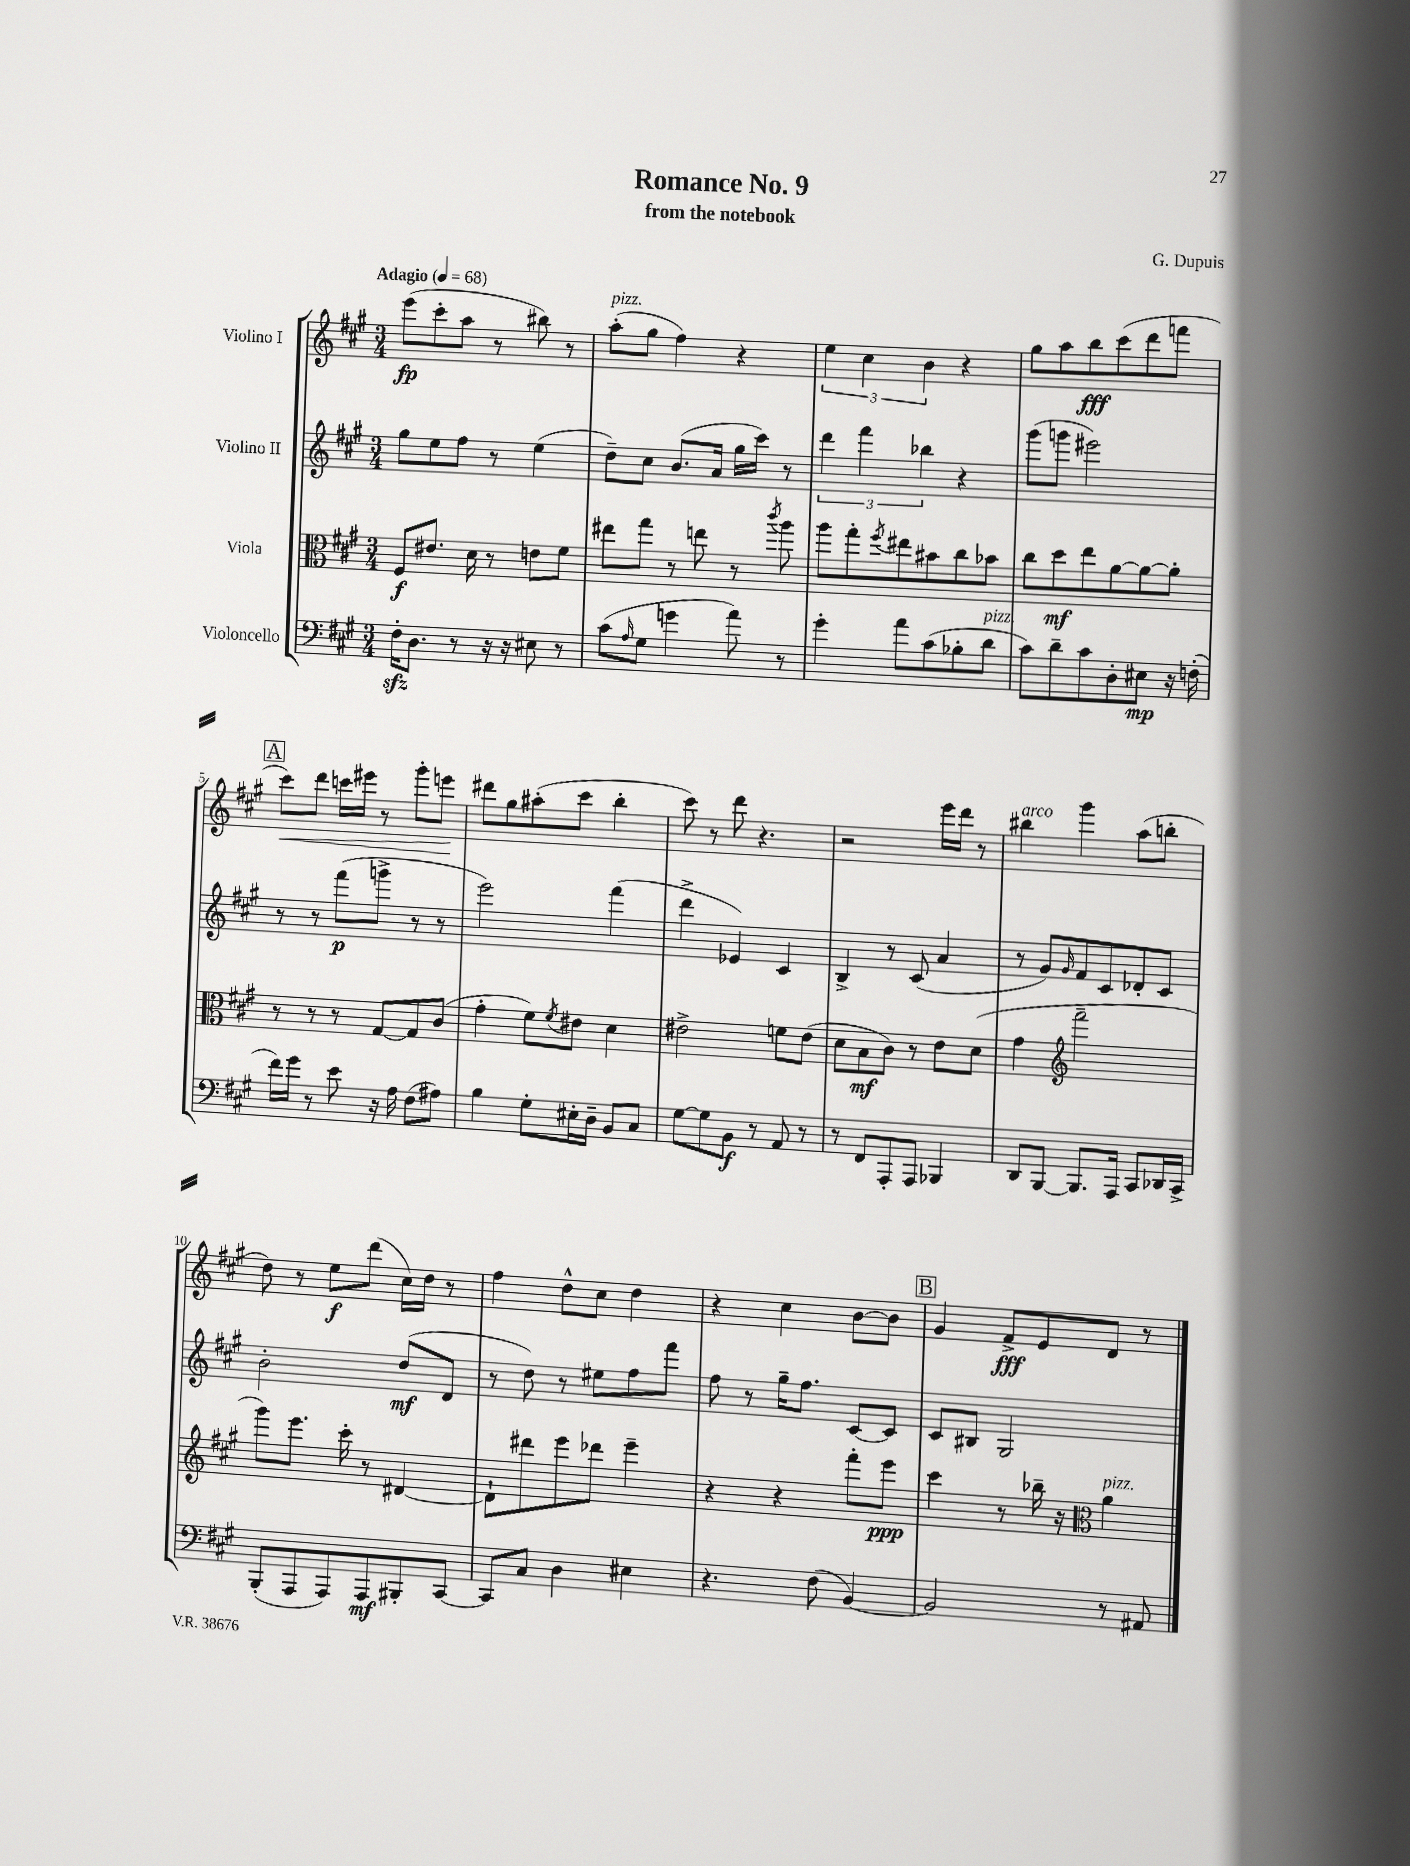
\header { title = "Romance No. 9" composer = "G. Dupuis" subtitle = "from the notebook" }
<<
\new StaffGroup <<
\new Staff = "s0" \with { instrumentName = "Violino I" } {
    \clef treble \key a \major \numericTimeSignature \time 3/4 \tempo "Adagio" 4 = 68
    e'''8\fp( cis'''8-. a''8 r8 bis''8) r8 |
    a''8-.^\markup { \italic "pizz." }( gis''8 fis''4) r4 |
    \tuplet 3/2 { e''4 cis''4 b'4 } r4 |
    gis''8 a''8 b''8\fff cis'''8( d'''8 f'''8 |
    \mark \markup { \box "A" } cis'''8\<) d'''8 c'''16 eis'''16 r8 gis'''8-. e'''8\! |
    dis'''8 gis''8 ais''8-.( cis'''8 b''4-. |
    cis'''8) r8 d'''8 r4. |
    r2 e'''16 d'''16 r8 |
    bis''4^\markup { \italic "arco" } gis'''4 a''8( b''8-. |
    d''8) r8 e''8\f d'''8( cis''16) d''16 r8 |
    fis''4 d''8-^ cis''8 d''4 |
    r4 cis''4 b'8~ b'8 |
    \mark \markup { \box "B" } gis'4 fis'8->\fff e'8 d'8 r8 \bar "|." |
}
\new Staff = "s1" \with { instrumentName = "Violino II" } {
    \clef treble \key a \major \numericTimeSignature \time 3/4
    gis''8 e''8 fis''8 r8 e''4( |
    d''8--) cis''8 b'8.( a'16 gis''16 cis'''16) r8 |
    \tuplet 3/2 { d'''4 fis'''4 bes''4 } r4 |
    gis'''8( g'''8 eis'''2) |
    \mark \markup { \box "A" } r8 r8 fis'''8\p( g'''8-> r8 r8 |
    e'''2) fis'''4( |
    d'''4-> ees'4) cis'4 |
    b4-> r8 cis'8( a'4 |
    r8 gis'8) \grace { gis'16 } fis'8 cis'8 des'8-. cis'8 |
    b'2-. d''8\mf( d'8 |
    r8 d''8) r8 eis''8 fis''8 fis'''8 |
    fis''8 r8 gis''16-- fis''8. cis'8~ cis'8 |
    \mark \markup { \box "B" } cis'8 bis8 gis2 \bar "|." |
}
\new Staff = "s2" \with { instrumentName = "Viola" } {
    \clef alto \key a \major \numericTimeSignature \time 3/4
    fis8\f eis'8. d'16 r8 e'8 fis'8 |
    eis''8 gis''8 r8 e''8 r8 \acciaccatura { cis'''8 } a''8 |
    a''8 gis''8-. \acciaccatura { fis''8 } eis''8 bis'8 cis''8 bes'8 |
    cis''8 d''8\mf e''8 a'8~ a'8~ a'8-. |
    \mark \markup { \box "A" } r8 r8 r8 gis8~ gis8 cis'8( |
    gis'4-. fis'8) \acciaccatura { fis'8 } eis'8 d'4 |
    eis'2-> f'8 eis'8( |
    d'8 b8\mf cis'8) r8 e'8 d'8( |
    gis'4 \clef treble fis'''2-- |
    gis'''8) e'''8. cis'''16-. r8 dis'4~ |
    dis'8-! dis'''8 e'''8 des'''8 e'''4-- |
    r4 r4 fis'''8-. e'''8\ppp |
    \mark \markup { \box "B" } cis'''4 r8 bes''16-- r16 \clef alto a'4^\markup { \italic "pizz." } \bar "|." |
}
\new Staff = "s3" \with { instrumentName = "Violoncello" } {
    \clef bass \key a \major \numericTimeSignature \time 3/4
    fis16-.\sfz d8. r8 r16 r16 eis8 r8 |
    cis'8( \grace { a16 } gis8 g'4 a'8) r8 |
    gis'4-. a'8 cis'8( bes8-. d'8^\markup { \italic "pizz." } |
    cis'8) d'8-- cis'8 d8-. eis8\mp r16 f16-.( |
    \mark \markup { \box "A" } fis'16) gis'16 r8 e'8 r16 a16 fis8( ais8) |
    b4 gis8-. eis16-. d16-- b,8 cis8 |
    gis8~ gis8 b,8\f r8 a,8 r8 |
    r8 fis,8 a,,8-. a,,8 bes,,4 |
    d,8 b,,8~ b,,8. a,,16 cis,8 des,16 cis,16-> |
    b,,8-.( a,,8 a,,8) a,,8\mf bis,,8-. cis,8~ |
    cis,8 cis8 d4 eis4 |
    r4. fis8( b,4~) |
    \mark \markup { \box "B" } b,2 r8 ais,8 \bar "|." |
}
>>
>>
